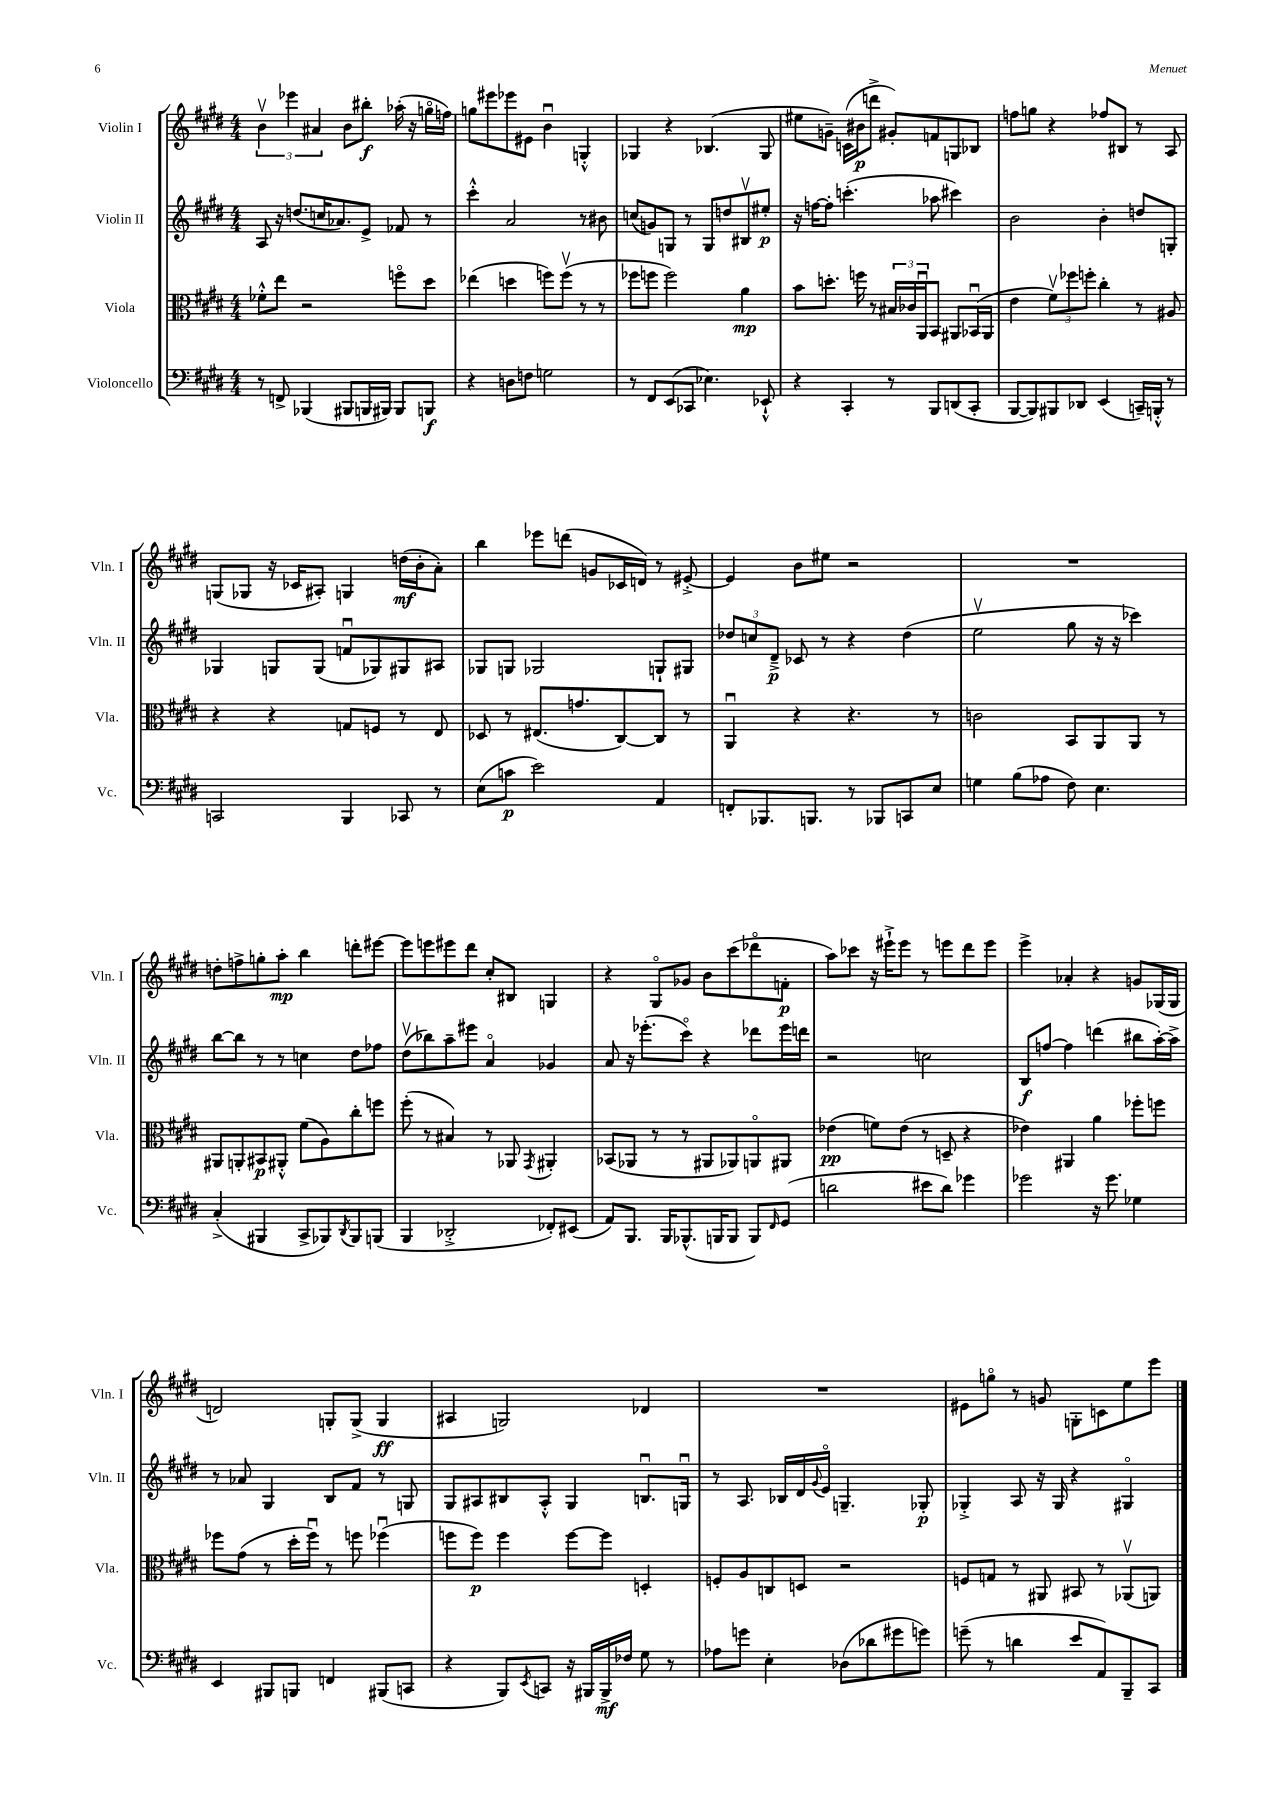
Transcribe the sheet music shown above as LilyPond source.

<<
\new StaffGroup <<
\new Staff = "s0" \with { instrumentName = "Violin I" shortInstrumentName = "Vln. I" } {
    \clef treble \key e \major \numericTimeSignature \time 4/4
    \tuplet 3/2 { b'4\upbow ees'''4 ais'4 } b'8 bis''8-.\f aes''16-.( r16 g''16\flageolet f''16) |
    g''8 eis'''8 ees'''8 eis'8 b'4\downbow g4-.-^ |
    ges4 r4 bes4.( ges8 |
    eis''8 g'8--) c'16( bis'16\p d'''8-> gis'8-.) f'8 g8 bes8 |
    f''8 g''8 r4 fes''8 bis8 r8 a8 |
    g8( ges8 r16 ces'16 ais8-.) g4 d''16\mf( b'16-. a'8-.) |
    b''4 ees'''8 d'''8( g'8 ces'16 d'16) r8 eis'8~-.-> |
    eis'4 b'8 eis''8 r2 |
    R1 |
    d''8-. f''8-> g''8-. a''8-.\mp b''4 d'''8-. eis'''8~ |
    eis'''8 e'''8 eis'''8 dis'''8 cis''8-. bis8 g4 |
    r4 gis8\flageolet ges'8 b'8 cis'''8( des'''8\flageolet f'8-.\p |
    a''8) ces'''8 r16 eis'''16-!-> eis'''8 r8 e'''8 dis'''8 e'''8 |
    e'''4-> aes'4-. r4 g'8 ges16( ges16 |
    d'2) g8-. g8->( g4\ff |
    ais4 g2) des'4 |
    R1 |
    eis'8 g''8\flageolet r8 g'8 g8-. c'8 e''8 e'''8 \bar "|." |
}
\new Staff = "s1" \with { instrumentName = "Violin II" shortInstrumentName = "Vln. II" } {
    \clef treble \key e \major \numericTimeSignature \time 4/4
    a8 r16 d''8.( c''16 aes'8.) e'8-> fes'8 r8 |
    cis'''4-.-^ a'2 r8 bis'8 |
    c''8( g'8) g8 r8 g8 d''8 bis8\upbow eis''8-.\p |
    r16 f''16~ f''8-. c'''4.-.( aes''8 cis'''4) |
    b'2 b'4-. d''8 g8-. |
    ges4 g8 g8( f'8\downbow ges8) gis8 ais8 |
    ges8 g8 ges2 g8-! gis8 |
    \tuplet 3/2 { des''8 c''8 dis'8--->\p } ces'8 r8 r4 des''4( |
    e''2\upbow gis''8 r16 r16 ces'''4) |
    b''8~ b''8 r8 r8 c''4 dis''8 fes''8 |
    dis''8\upbow( bes''8) a''8-- eis'''8 a'4\flageolet ges'4 |
    a'8 r16 ees'''8.-.( cis'''8\flageolet) r4 des'''8 ees'''16 d'''16 |
    r2 c''2 |
    b8\f f''8~ f''4 d'''4( bis''8 a''16~-.) a''16-> |
    r8 aes'8 gis4 b8 fis'8 r8 g8 |
    gis8 ais8 bis8 ais8-.-^ gis4 b8.\downbow g16\downbow |
    r8 a8. bes16 dis'16 \appoggiatura { gis'8 } e'16\flageolet g4.-- ges8-.\p |
    ges4-.-> a8 r16 ges16 r4 gis4\flageolet \bar "|." |
}
\new Staff = "s2" \with { instrumentName = "Viola" shortInstrumentName = "Vla." } {
    \clef alto \key e \major \numericTimeSignature \time 4/4
    fes'8-.-^ e''8 r2 f''8\flageolet dis''8 |
    ees''4( d''4 f''8) f''8\upbow( r8 r8 |
    fes''8 f''8 f''2) a'4\mp |
    b'8 d''8.-. f''16 r8 \tuplet 3/2 { bis16 ces'16 a,16\downbow } b,8 ais,8 bes,16\downbow( ais,16 |
    e'4 \tuplet 3/2 { fis'8\upbow) fes''8 f''8-. } cis''4-. r8 ais8 |
    r4 r4 g8 f8 r8 e8 |
    des8 r8 eis8.( g'8. cis8~) cis8 r8 |
    a,4\downbow r4 r4. r8 |
    c'2 b,8 a,8 a,8 r8 |
    ais,8 a,8-. bis,8\p ais,8-.-^ fis'8( a8) cis''8-. f''8 |
    fis''8-.( r8 bis4) r8 aes,8 \acciaccatura { gis,8 } ais,4-. |
    bes,8( aes,8 r8 r8 ais,8 aes,8) a,8\flageolet ais,8 |
    ees'4\pp( f'8) ees'8( r8 d8-- r4 |
    ees'4) ais,4 a'4 fes''8-. f''8 |
    fes''8 gis'8( r8 dis''16-. fes''16\downbow) r8 f''8 fes''4\downbow( |
    f''8 f''8\p) f''4 f''8~ f''8 d4-. |
    f8-. a8 c8 d8 r2 |
    f8 g8 r8 ais,8 bis,8 r8 aes,8\upbow( a,8) \bar "|." |
}
\new Staff = "s3" \with { instrumentName = "Violoncello" shortInstrumentName = "Vc." } {
    \clef bass \key e \major \numericTimeSignature \time 4/4
    r8 f,8-> bes,,4( bis,,8 b,,16 bis,,16) bis,,8 b,,8\f |
    r4 d8 f8 g2 |
    r8 fis,8 e,8( ces,8 ees4.) ees,8-!-^ |
    r4 cis,4-. r8 b,,8 d,8( cis,8-. |
    b,,8~ b,,8) bis,,8 des,8 e,4( c,16--) b,,16-.-^ r8 |
    c,2 b,,4 ces,8 r8 |
    e8( c'8\p e'2) a,4 |
    f,8-. bes,,8. b,,8. r8 bes,,8 c,8 e8 |
    g4 b8( aes8 fis8) e4. |
    cis4-.->( bis,,4 cis,8-> bes,,8) \acciaccatura { dis,8 } bes,,8 b,,8( |
    b,,4 des,2-.-> fes,8-.) eis,8( |
    a,8) b,,8. b,,16 bes,,8.-^( b,,16 b,,8 b,,8) \grace { fis,16 } gis,8( |
    d'2 eis'8 d'8) ges'4 |
    ges'2 r16 ges'8. ges4 |
    e,4 bis,,8 b,,8 f,4 bis,,8( c,8 |
    r4 b,,8) \acciaccatura { e,8 } c,8 r16 bis,,16 bis,,16->\mf fes16 gis8 r8 |
    aes8 g'8 e4-. des8( des'8 gis'8 g'8) |
    g'8--( r8 d'4 e'8 a,8) b,,8-- cis,8 \bar "|." |
}
>>
>>
\layout { \context { \Score \remove "Bar_number_engraver" } }
